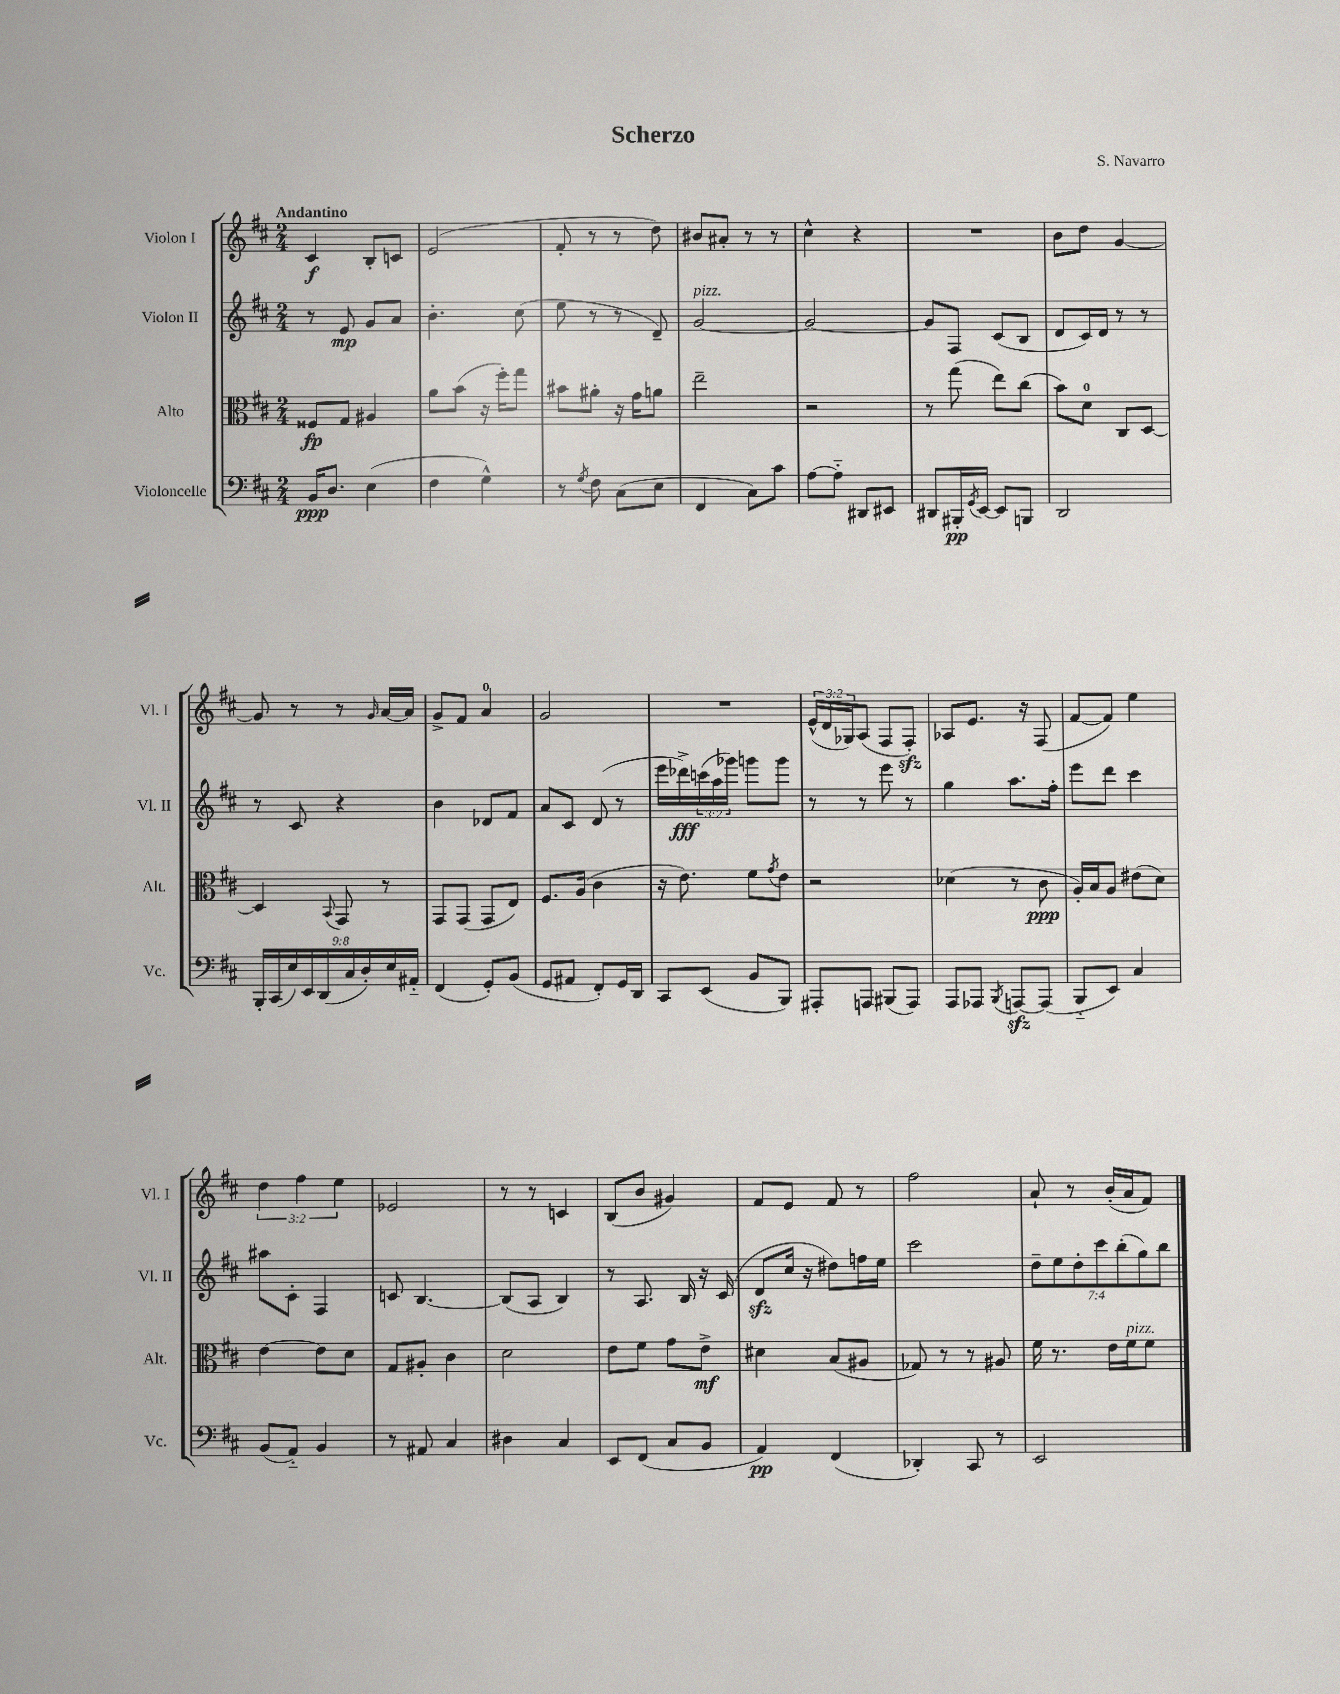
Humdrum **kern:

**kern	**dynam	**kern	**dynam	**kern	**dynam	**kern	**dynam
*part4	*part4	*part3	*part3	*part2	*part2	*part1	*part1
*staff4	*staff4	*staff3	*staff3	*staff2	*staff2	*staff1	*staff1
*I"Violoncelle	*	*I"Alto	*	*I"Violon II	*	*I"Violon I	*
*I'Vc.	*	*I'Alt.	*	*I'Vl. II	*	*I'Vl. I	*
*clefF4	*	*clefC3	*	*clefG2	*	*clefG2	*
*k[f#c#]	*	*k[f#c#]	*	*k[f#c#]	*	*k[f#c#]	*
*M2/4	*	*M2/4	*	*M2/4	*	*M2/4	*
=1	=1	=1	=1	=1	=1	=1	=1
!	!	!	!	!	!	!LO:TX:a:B:t=Andantino	!
16BB/KL	ppp	8F##X/L	fp	8r	.	4c#/	f
8.D/J	.	.	.	.	.	.	.
.	.	8G/J	.	8e/	mp	.	.
(4E\	.	4A#X/	.	8g/L	.	8B'/L	.
.	.	.	.	8a/J	.	8cn/J	.
=2	=2	=2	=2	=2	=2	=2	=2
4F#\	.	8a\L	.	4.b'\	.	(2e/	.
.	.	(8b\J	.	.	.	.	.
4G^^\)	.	16r	.	.	.	.	.
.	.	16ff#'\KL)	.	.	.	.	.
.	.	8gg\J	.	(8cc#\	.	.	.
=3	=3	=3	=3	=3	=3	=3	=3
8r	.	8b#X\L	.	8ee\	.	8f#'/	.
8qG/	.	.	.	.	.	.	.
8F#\	.	8a#X'\J	.	8r	.	8r	.
(8C#\L	.	16r	.	8r	.	8r	.
.	.	16g\KL	.	.	.	.	.
8E\J	.	8an\J	.	8d~/)	.	8dd\)	.
=4	=4	=4	=4	=4	=4	=4	=4
!	!	!	!	!LO:TX:a:i:t=pizz.	!	!	!
4FF#/	.	2ee~\	.	[2g/	.	8b#X/L	.
.	.	.	.	.	.	8a#X'/J	.
8C#\L)	.	.	.	.	.	8r	.
8c#\J	.	.	.	.	.	8r	.
=5	=5	=5	=5	=5	=5	=5	=5
[8A\L	.	2r	.	2g/_	.	4cc#^^\	.
8A\J]	.	.	.	.	.	.	.
8DD#X/L	.	.	.	.	.	4r	.
8EE#X/J	.	.	.	.	.	.	.
=6	=6	=6	=6	=6	=6	=6	=6
8DD#X/L	.	8r	.	8g/L]	.	2r	.
16BBB#X'/L	pp	(8gg\	.	8F#/J	.	.	.
8qGG/	.	.	.	.	.	.	.
[16EE/JJ	.	.	.	.	.	.	.
8EE/L]	.	8ee\L)	.	(8c#/L	.	.	.
8BBBn/J	.	(8cc#\J	.	8B/J	.	.	.
=7	=7	=7	=7	=7	=7	=7	=7
2DD/	.	8b\L)	.	8d/L	.	8b\L	.
.	.	8d\J	.	16c#/L)	.	8dd\J	.
.	.	.	.	16d/JJ	.	.	.
.	.	8C#/L	.	8r	.	[4g/	.
.	.	[8D/J	.	8r	.	.	.
!!LO:LB:g=z
=8	=8	=8	=8	=8	=8	=8	=8
18BBB'/LL	.	4D/]	.	8r	.	8g/]	.
(18CC#/	.	.	.	.	.	.	.
18E/)	.	.	.	.	.	.	.
.	.	.	.	8c#/	.	8r	.
18EE/	.	.	.	.	.	.	.
(18DD/	.	.	.	.	.	.	.
.	.	8qqBB/	.	.	.	.	.
.	.	8GG/	.	4r	.	8r	.
18C#/	.	.	.	.	.	.	.
18D'/)	.	.	.	.	.	.	.
.	.	.	.	.	.	16qqg/	.
.	.	8r	.	.	.	[16a/LL	.
18E/	.	.	.	.	.	.	.
.	.	.	.	.	.	16a/JJ]	.
18AA#X/JJ	.	.	.	.	.	.	.
=9	=9	=9	=9	=9	=9	=9	=9
(4FF#/	.	8GG/L	.	4b\	.	8g^/L	.
.	.	(8GG/J	.	.	.	8f#/J	.
8GG'/L)	.	8GG/L	.	8d-X/L	.	4a/	.
(8BB/J	.	8E/J)	.	8f#/J	.	.	.
=10	=10	=10	=10	=10	=10	=10	=10
8GG/L	.	8.F#/L	.	8a/L	.	2g/	.
8AA#X/J	.	.	.	8c#/J	.	.	.
.	.	(16A/Jk	.	.	.	.	.
8FF#'/L)	.	4c#\	.	(8d/	.	.	.
16GG/L	.	.	.	8r	.	.	.
16DD/JJ	.	.	.	.	.	.	.
=11	=11	=11	=11	=11	=11	=11	=11
8CC#/L	.	16r	.	16eee\LL	.	2r	.
.	.	8.e\)	.	16ddd-X^\)	fff	.	.
(8EE/J	.	.	.	(24cccn\	.	.	.
.	.	.	.	24aa\	.	.	.
.	.	.	.	24ggg-X\JJ)	.	.	.
8BB/L	.	8f#\L	.	8gggn\L	.	.	.
.	.	8qg/	.	.	.	.	.
8BBB/J)	.	8e\J	.	8ggg\J	.	.	.
=12	=12	=12	=12	=12	=12	=12	=12
8AAA#X'/L	.	2r	.	8r	.	(24e^^/LL	.
.	.	.	.	.	.	24d/	.
.	.	.	.	.	.	24G-X/J)	.
8AAAn/J	.	.	.	8r	.	(8A/J	.
(8BBB#X/L	.	.	.	8eee\	.	8F#/L	.
8AAA/J)	.	.	.	8r	.	8F#zz'/J)	.
=13	=13	=13	=13	=13	=13	=13	=13
8AAA/L	.	(4d-X\	.	4gg\	.	8A-X/L	.
8AAA-X/J	.	.	.	.	.	8.e/J	.
8qBBB/	.	.	.	.	.	.	.
[8AAAnzz/L	.	8r	.	8.aa\L	.	.	.
.	.	.	.	.	.	16r	.
(8AAA/J]	.	8c#\	ppp	.	.	(8F#/	.
.	.	.	.	16ff#'\Jk	.	.	.
=14	=14	=14	=14	=14	=14	=14	=14
8BBB/L	.	16A'/LL)	.	8eee\L	.	[8f#/L	.
.	.	16B/J	.	.	.	.	.
8EE/J)	.	8A/J	.	8ddd\J	.	8f#/J])	.
4C#/	.	(8e#X\L	.	4ccc#\	.	4ee\	.
.	.	8d\J)	.	.	.	.	.
!!LO:LB:g=z
=15	=15	=15	=15	=15	=15	=15	=15
(8BB/L	.	[4e\	.	8aa#X\L	.	6dd\	.
8AA/J)	.	.	.	8c#'\J	.	.	.
.	.	.	.	.	.	6ff#\	.
4BB/	.	8e\L]	.	4F#/	.	.	.
.	.	.	.	.	.	6ee\	.
.	.	8d\J	.	.	.	.	.
=16	=16	=16	=16	=16	=16	=16	=16
8r	.	8G/L	.	8cn/	.	2e-X/	.
8AA#X/	.	8A#X'/J	.	[4.B/	.	.	.
4C#/	.	4c#\	.	.	.	.	.
=17	=17	=17	=17	=17	=17	=17	=17
4D#X\	.	2d\	.	(8B/L]	.	8r	.
.	.	.	.	8A/J	.	8r	.
4C#/	.	.	.	4B/)	.	4cn/	.
=18	=18	=18	=18	=18	=18	=18	=18
8EE/L	.	8e\L	.	8r	.	(8B/L	.
(8FF#/J	.	8f#\J	.	8.A/	.	8b/J	.
8C#/L	.	8g\L	.	.	.	4g#X/)	.
.	.	.	.	16B/	.	.	.
8BB/J	.	8e^\J	mf	16r	.	.	.
.	.	.	.	(16c#/	.	.	.
=19	=19	=19	=19	=19	=19	=19	=19
4AA/)	pp	4d#X\	.	8dzz/L	.	8f#/L	.
.	.	.	.	16cc#/Jk	.	8e/J	.
.	.	.	.	16r	.	.	.
(4FF#/	.	(8B/L	.	8dd#X\L)	.	8f#/	.
.	.	8A#X/J	.	16ffn\L	.	8r	.
.	.	.	.	16ee\JJ	.	.	.
=20	=20	=20	=20	=20	=20	=20	=20
4DD-X'/)	.	8G-X/)	.	2ccc#\	.	2ff#\	.
.	.	8r	.	.	.	.	.
8CC#/	.	8r	.	.	.	.	.
8r	.	8A#X/	.	.	.	.	.
=21	=21	=21	=21	=21	=21	=21	=21
2EE/	.	16f#\	.	14dd~\L	.	8a`/	.
.	.	8.r	.	.	.	.	.
.	.	.	.	14ee\	.	.	.
.	.	.	.	.	.	8r	.
.	.	.	.	14dd'\	.	.	.
.	.	.	.	14ccc#\	.	.	.
.	.	16e\LL	.	.	.	(16b'/LL	.
.	.	.	.	(14bb'\	.	.	.
!	!	!LO:TX:a:i:t=pizz.	!	!	!	!	!
.	.	16f#\J	.	.	.	16a/J	.
.	.	.	.	14gg\)	.	.	.
.	.	8f#\J	.	.	.	8f#/J)	.
.	.	.	.	14bb\J	.	.	.
==	==	==	==	==	==	==	==
*-	*-	*-	*-	*-	*-	*-	*-
